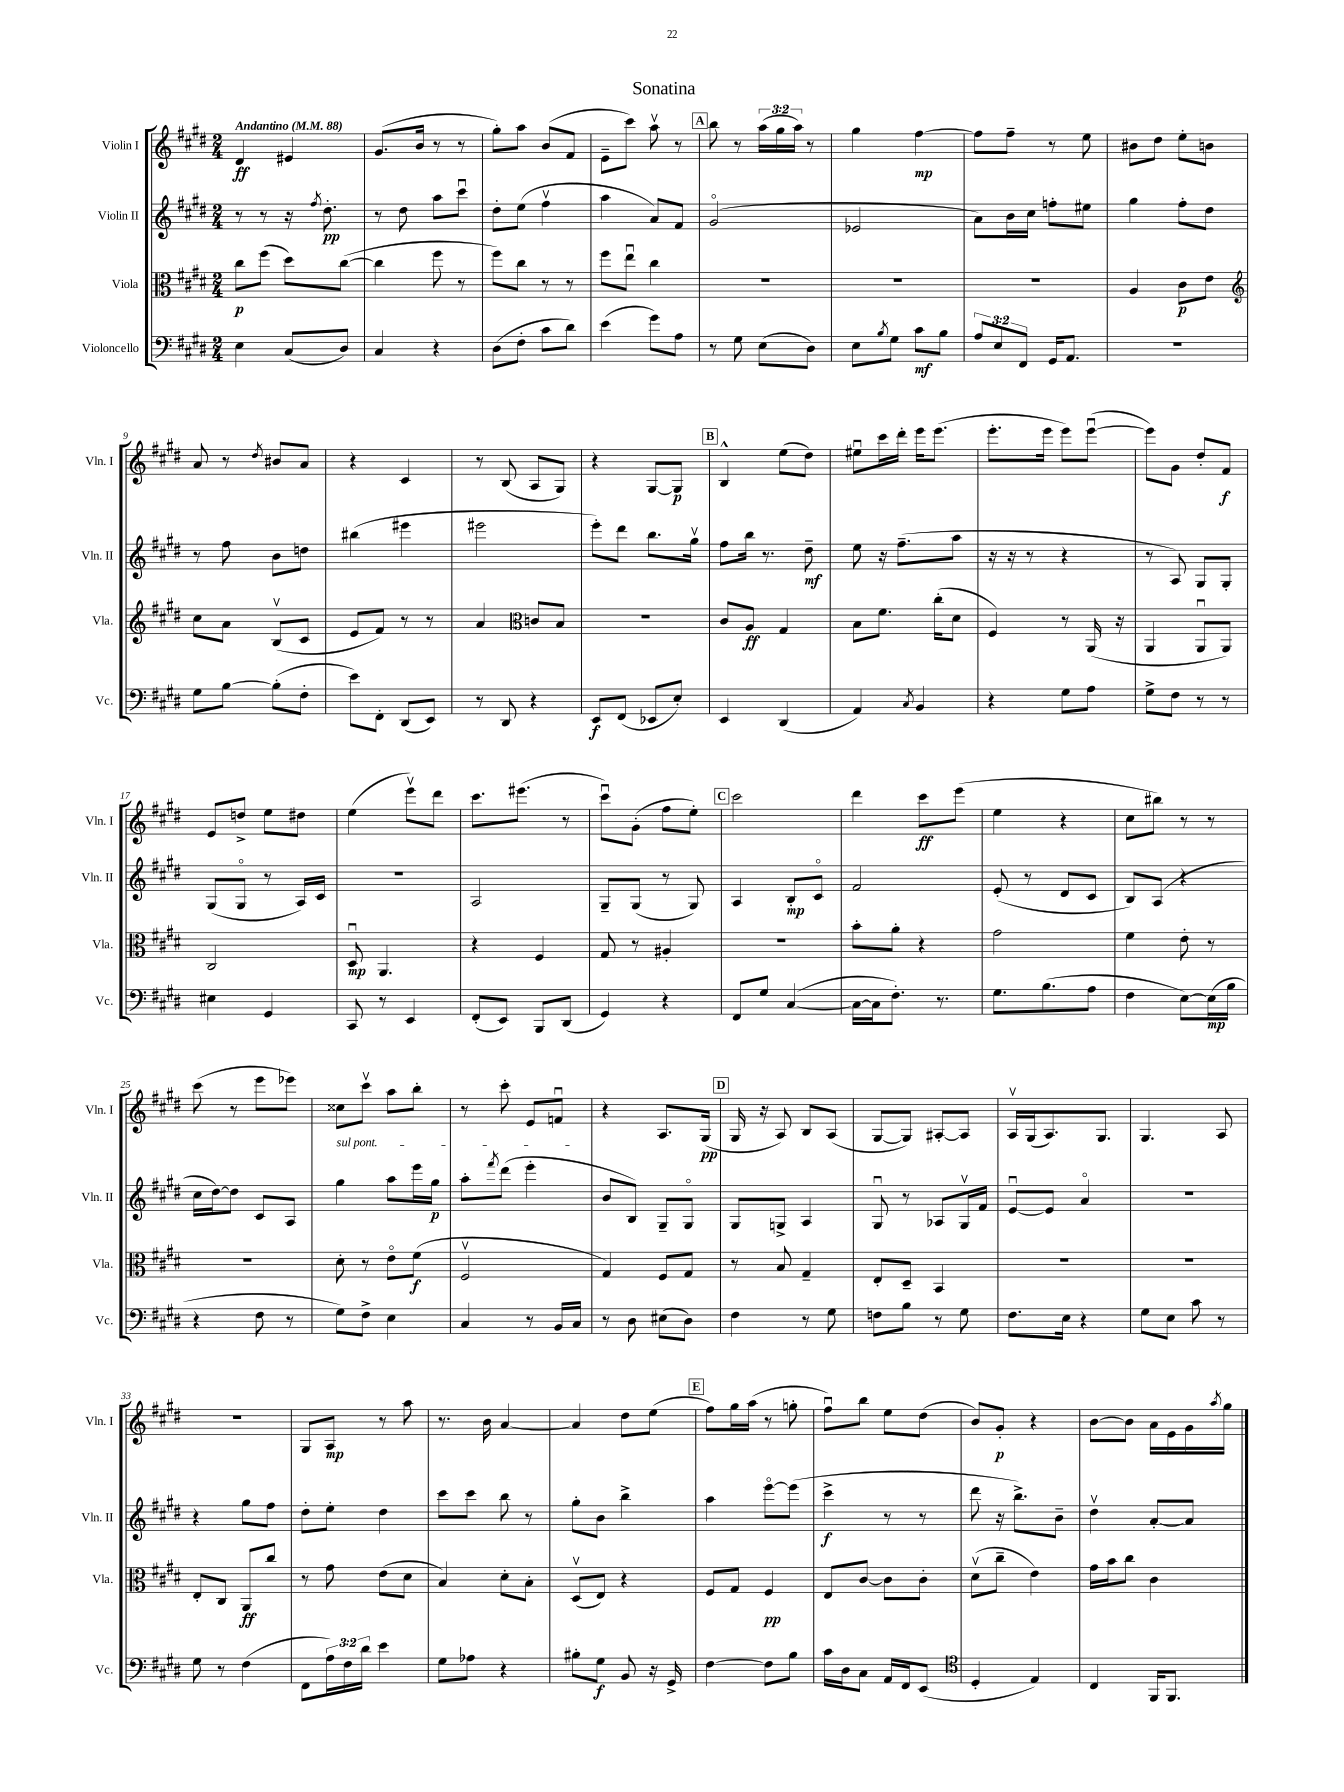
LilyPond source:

\header { title = "Sonatina" }
<<
\new StaffGroup <<
\new Staff = "s0" \with { instrumentName = "Violin I" shortInstrumentName = "Vln. I" } {
    \clef treble \key e \major \numericTimeSignature \time 2/4 \override Staff.TupletNumber.text = #tuplet-number::calc-fraction-text \tempo "Andantino" 4 = 88
    dis'4\ff eis'4 |
    gis'8.( b'16 r8 r8 |
    gis''8-.) a''8 b'8( fis'8 |
    e'8-- cis'''8) a''8\upbow r8 |
    \mark \markup { \box "A" } b''8 r8 \tuplet 3/2 { a''16( gis''16 a''16) } r8 |
    gis''4 fis''4~\mp |
    fis''8 fis''8-- r8 e''8 |
    bis'8 dis''8 e''8-. b'8 |
    a'8 r8 \acciaccatura { dis''8 } bis'8 a'8 |
    r4 cis'4 |
    r8 b8( a8 gis8) |
    r4 gis8~ gis8\p |
    \mark \markup { \box "B" } b4-^ e''8( dis''8) |
    eis''8\downbow cis'''16 dis'''16-. e'''16 e'''8.( |
    e'''8.-. e'''16 e'''8) e'''8~\downbow( |
    e'''8) gis'8 dis''8-. fis'8\f |
    e'8 d''8-> e''8 dis''8 |
    e''4( e'''8\upbow) dis'''8 |
    cis'''8. eis'''8.( r8 |
    cis'''8\downbow) gis'8-.( fis''8 e''8-.) |
    \mark \markup { \box "C" } cis'''2 |
    dis'''4 cis'''8\ff e'''8( |
    e''4 r4 |
    cis''8 bis''8) r8 r8 |
    cis'''8( r8 e'''8 ees'''8) |
    cisis''8 cis'''8\upbow a''8 b''8-. |
    r8 cis'''8-. e'8 f'8\downbow |
    r4 a8. gis16\pp( |
    \mark \markup { \box "D" } gis16 r16 a8) b8 a8( |
    gis8~ gis8) ais8~-. ais8 |
    a16\upbow gis16( a8.) gis8. |
    gis4. a8 |
    r2 |
    gis8 a8\mp r8 a''8 |
    r8. b'16 a'4~ |
    a'4 dis''8 e''8( |
    \mark \markup { \box "E" } fis''8) gis''16 a''16( r8 g''8-. |
    fis''8\downbow) b''8 e''8 dis''8( |
    b'8) gis'8-.\p r4 |
    b'8~ b'8 a'16 e'16 gis'16 \acciaccatura { a''8 } gis''16 \bar "|." |
}
\new Staff = "s1" \with { instrumentName = "Violin II" shortInstrumentName = "Vln. II" } {
    \clef treble \key e \major \numericTimeSignature \time 2/4
    r8 r8 r16 \acciaccatura { fis''8 } dis''8.-.\pp |
    r8 dis''8 a''8 cis'''8\downbow |
    dis''8-. e''8( fis''4\upbow |
    a''4 a'8) fis'8 |
    \mark \markup { \box "A" } gis'2\flageolet( |
    ees'2 |
    a'8) b'16 cis''16 f''8-. eis''8 |
    gis''4 fis''8-. dis''8 |
    r8 fis''8 b'8 d''8 |
    bis''4( eis'''4 |
    eis'''2 |
    e'''8-.) dis'''8 b''8. gis''16\upbow |
    \mark \markup { \box "B" } fis''8 b''16 r8. dis''8--\mf |
    e''8 r16 fis''8.--( a''8 |
    r16 r16 r8 r4 |
    r8 a8) gis8 gis8-. |
    gis8( gis8\flageolet r8 a16) cis'16 |
    r2 |
    a2 |
    gis8-- gis8( r8 gis8) |
    \mark \markup { \box "C" } a4 b8-.\mp cis'8\flageolet |
    fis'2 |
    e'8-.( r8 dis'8 cis'8 |
    b8) a8( r4 |
    cis''16 dis''16~) dis''8 cis'8 a8 |
    \once \override TextSpanner.bound-details.left.text = \markup { \italic "sul pont." } gis''4\startTextSpan a''8 e'''16 gis''16\p |
    a''8-. \acciaccatura { fis'''8 } dis'''8( e'''4-.\stopTextSpan |
    b'8 b8) gis8-- gis8\flageolet |
    \mark \markup { \box "D" } gis8 g8-> a4 |
    gis8\downbow r8 aes8 gis16\upbow fis'16 |
    e'8~\downbow e'8 a'4\flageolet |
    R2 |
    r4 gis''8 fis''8 |
    dis''8-. e''8-. dis''4 |
    cis'''8 cis'''8 b''8 r8 |
    gis''8-. b'8 b''4-> |
    \mark \markup { \box "E" } a''4 e'''8~\flageolet e'''8( |
    cis'''4->\f r8 r8 |
    dis'''8 r16 b''8.->) b'8-- |
    dis''4\upbow a'8~-. a'8 \bar "|." |
}
\new Staff = "s2" \with { instrumentName = "Viola" shortInstrumentName = "Vla." } {
    \clef alto \key e \major \numericTimeSignature \time 2/4
    cis''8\p fis''8( dis''8) cis''8~( |
    cis''4 fis''8 r8 |
    fis''8) cis''8 r8 r8 |
    fis''8 e''8\downbow cis''4 |
    \mark \markup { \box "A" } R2 |
    R2 |
    R2 |
    a4 cis'8\p e'8 |
    \clef treble cis''8 a'8 b8\upbow( cis'8 |
    e'8 fis'8) r8 r8 |
    a'4 \clef alto c'8 b8 |
    R2 |
    \mark \markup { \box "B" } cis'8 a8\ff gis4 |
    b8 fis'8. cis''16-.( dis'8 |
    fis4) r8 a,16( r16 |
    a,4 a,8\downbow a,8) |
    cis2 |
    dis8\downbow\mp a,4. |
    r4 fis4 |
    gis8 r8 ais4-. |
    \mark \markup { \box "C" } r2 |
    b'8-. a'8-. r4 |
    gis'2 |
    fis'4 e'8-. r8 |
    r2 |
    dis'8-. r8 e'8\flageolet fis'8\f( |
    fis2\upbow |
    gis4) fis8 gis8 |
    \mark \markup { \box "D" } r8 b8 gis4-- |
    e8-. dis8-- b,4 |
    R2 |
    R2 |
    e8-. cis8 a,8\ff cis''8 |
    r8 gis'8 e'8( dis'8 |
    b4) dis'8-. b8-. |
    dis8\upbow( e8) r4 |
    \mark \markup { \box "E" } fis8 gis8 fis4\pp |
    e8 cis'8~ cis'8 cis'8-. |
    dis'8\upbow( cis''8-- e'4) |
    gis'16 b'16 cis''8 cis'4 \bar "|." |
}
\new Staff = "s3" \with { instrumentName = "Violoncello" shortInstrumentName = "Vc." } {
    \clef bass \key e \major \numericTimeSignature \time 2/4 \override Staff.TupletNumber.text = #tuplet-number::calc-fraction-text
    e4 cis8( dis8) |
    cis4 r4 |
    dis8( fis8-. cis'8 dis'8) |
    e'4( gis'8) a8 |
    \mark \markup { \box "A" } r8 gis8 e8( dis8) |
    e8 \acciaccatura { b8 } gis8 cis'8\mf b8 |
    \tuplet 3/2 { a8 e8 fis,8 } gis,16 a,8. |
    r2 |
    gis8 b8~ b8-.( fis8-. |
    e'8) fis,8-. dis,8( e,8) |
    r8 dis,8 r4 |
    e,8\f fis,8( ees,8 e8-.) |
    \mark \markup { \box "B" } e,4 dis,4( |
    a,4) \acciaccatura { cis8 } b,4 |
    r4 gis8 a8 |
    gis8-> fis8 r8 r8 |
    eis4 gis,4 |
    cis,8 r8 e,4 |
    fis,8-.( e,8) b,,8 dis,8( |
    gis,4) r4 |
    \mark \markup { \box "C" } fis,8 gis8 cis4~( |
    cis16~ cis16 fis8.-.) r8. |
    gis8. b8.( a8 |
    fis4 e8~) e16\mp( b16 |
    r4 fis8 r8 |
    gis8) fis8-> e4 |
    cis4 r8 b,16 cis16 |
    r8 dis8 eis8( dis8) |
    \mark \markup { \box "D" } fis4 r8 gis8 |
    f8 b8 r8 gis8 |
    fis8. e16 r4 |
    gis8 e8 cis'8 r8 |
    gis8 r8 fis4( |
    fis,8 \tuplet 3/2 { a16) fis16 dis'16 } e'4 |
    gis8 aes8 r4 |
    bis8-. gis8\f b,8 r16 gis,16-> |
    \mark \markup { \box "E" } fis4~ fis8 b8 |
    cis'16 dis16 cis8 a,16 fis,16 e,8( |
    \clef tenor dis4-. e4) |
    cis4 fis,16 fis,8. \bar "|." |
}
>>
>>
